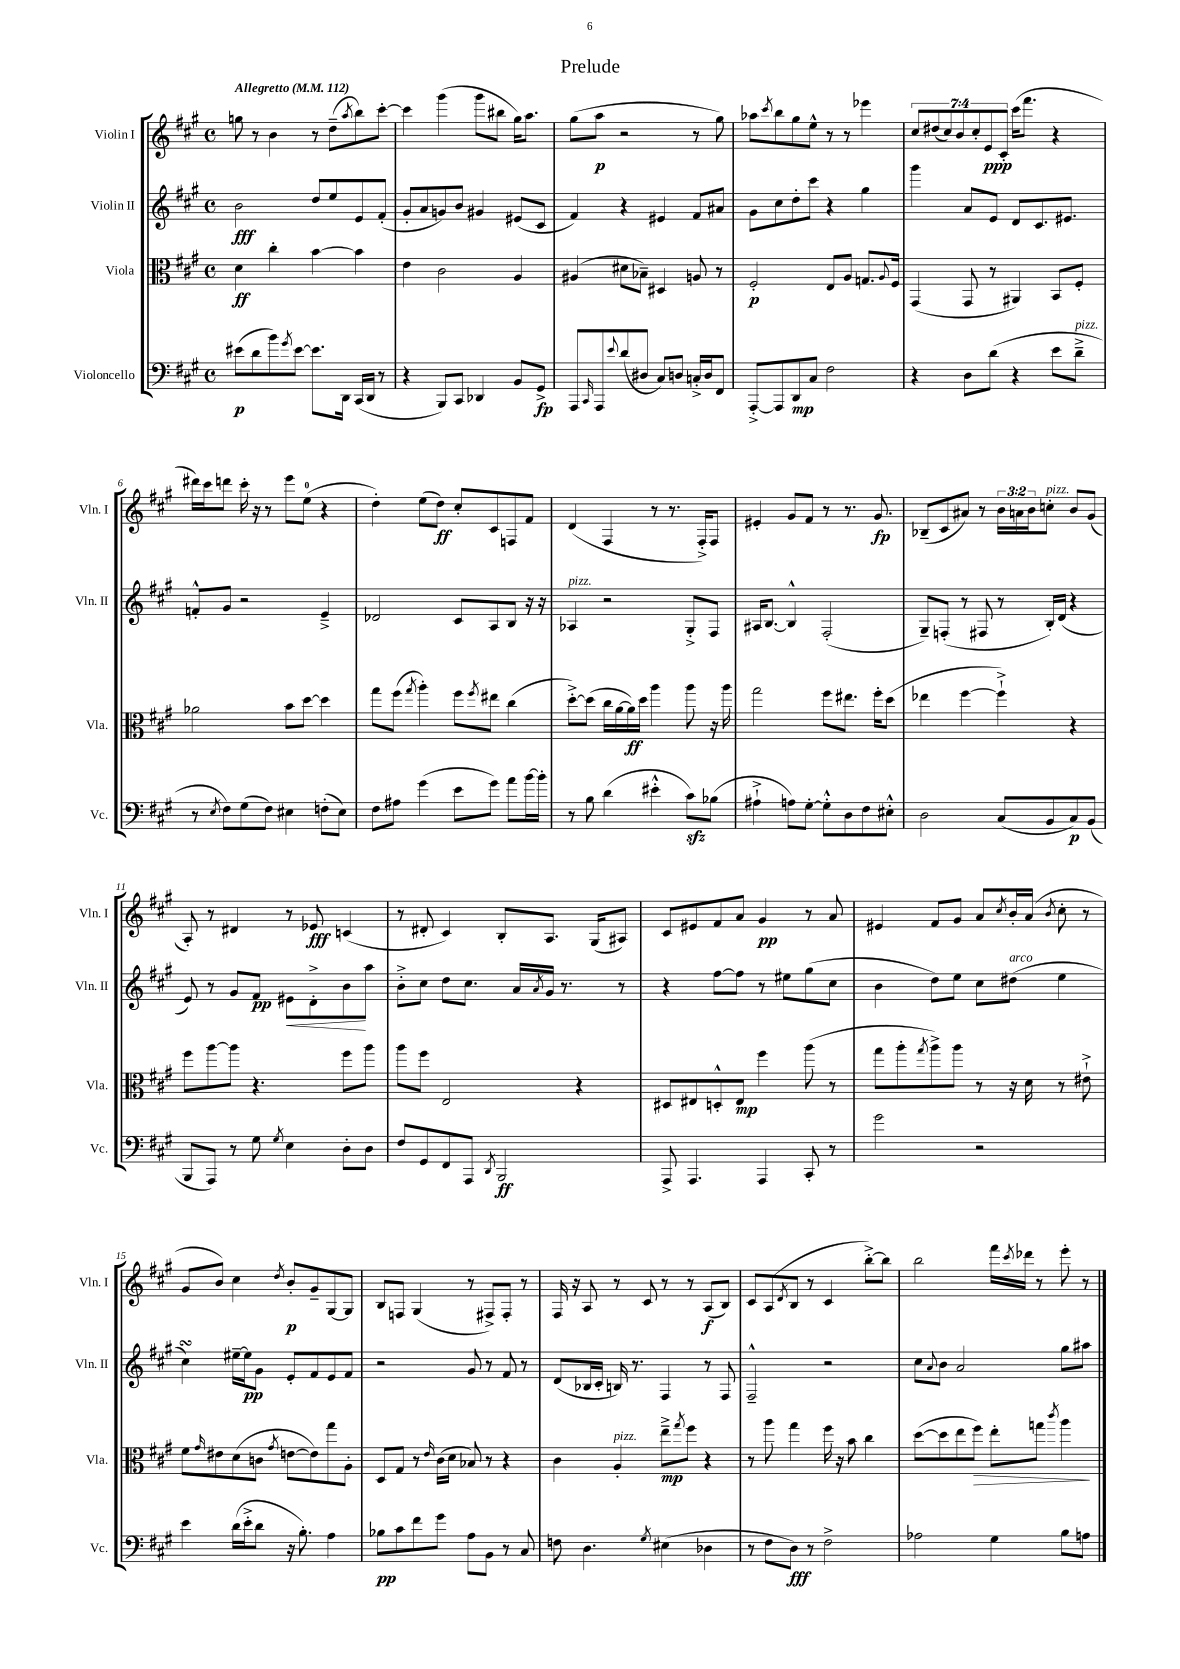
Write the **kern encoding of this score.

**kern	**dynam	**kern	**dynam	**kern	**dynam	**kern	**dynam
*part4	*part4	*part3	*part3	*part2	*part2	*part1	*part1
*staff4	*staff4	*staff3	*staff3	*staff2	*staff2	*staff1	*staff1
*I"Violoncello	*	*I"Viola	*	*I"Violin II	*	*I"Violin I	*
*I'Vc.	*	*I'Vla.	*	*I'Vln. II	*	*I'Vln. I	*
*clefF4	*	*clefC3	*	*clefG2	*	*clefG2	*
*k[f#c#g#]	*	*k[f#c#g#]	*	*k[f#c#g#]	*	*k[f#c#g#]	*
*M4/4	*	*M4/4	*	*M4/4	*	*M4/4	*
*met(c)	*	*met(c)	*	*met(c)	*	*met(c)	*
*MM112	*	*MM112	*	*MM112	*	*MM112	*
=1	=1	=1	=1	=1	=1	=1	=1
!	!	!	!	!	!	!LO:TX:a:B:t=Allegretto	!
(8e#X\L	p	4d\	ff	2b\	fff	8ggn\	.
8d\	.	.	.	.	.	8r	.
8b\)	.	4cc#'\	.	.	.	4b\	.
8qg#/	.	.	.	.	.	.	.
[8e#\J	.	.	.	.	.	.	.
8.e#\L]	.	[4b\	.	8dd/L	.	8r	.
.	.	.	.	8ee/	.	(8dd~\L	.
16DD\Jk	.	.	.	.	.	.	.
.	.	.	.	.	.	8qaa/	.
(16CC#/LL	.	4b\]	.	8e/	.	8bb\)	.
16DD/JJ	.	.	.	.	.	.	.
8r	.	.	.	(8f#'/J	.	[8ccc#'\J	.
=2	=2	=2	=2	=2	=2	=2	=2
4r	.	4e\	.	8g#'/L	.	4ccc#\]	.
.	.	.	.	8a/	.	.	.
8BBB/L)	.	2c#\	.	8gn/)	.	(4ggg#\	.
8CC#/J	.	.	.	8b/J	.	.	.
4DD-X/	.	.	.	4g#X/	.	8ggg#\L	.
.	.	.	.	.	.	8bb#X\J	.
8BB/L	.	4A/	.	(8e#X/L	.	16gg#\KL)	.
.	.	.	.	.	.	8.aa\J	.
8GG#^/J	fp	.	.	8c#/J	.	.	.
=3	=3	=3	=3	=3	=3	=3	=3
8AAA/L	.	(4A#X/	.	4f#/)	.	(8gg#\L	.
16qqCC#/	.	.	.	.	.	.	.
8AAA/	.	.	.	.	.	8aa\J	p
8qqe/	.	.	.	.	.	.	.
(8d/	.	8d#X\L	.	4r	.	2r	.
8D#X/J	.	8B-X~\J)	.	.	.	.	.
8C#/L)	.	4D#X/	.	4e#X/	.	.	.
8Dn/J	.	.	.	.	.	.	.
16Cn'^/LL	.	8An/	.	8f#/L	.	8r	.
16D/J	.	.	.	.	.	.	.
8FF#/J	.	8r	.	8a#X/J	.	8gg#\)	.
=4	=4	=4	=4	=4	=4	=4	=4
[8AAA'^/L	.	2F#'/	p	8g#\L	.	8aa-X\L	.
.	.	.	.	.	.	8qccc#/	.
8AAA/]	.	.	.	8cc#\	.	8bb\	.
8DD/	mp	.	.	8dd'\	.	8gg#\	.
8C#/J	.	.	.	8ccc#\J	.	8ee^^\J	.
2F#\	.	8E/L	.	4r	.	8r	.
.	.	8A/J	.	.	.	8r	.
.	.	8.Gn/L	.	4gg#\	.	4eee-X\	.
.	.	8qqA/	.	.	.	.	.
.	.	16F#/Jk	.	.	.	.	.
=5	=5	=5	=5	=5	=5	=5	=5
4r	.	(4GG#/	.	4ggg#\	.	14cc#/L	.
.	.	.	.	.	.	(14dd#X/	.
.	.	.	.	.	.	14cc#/)	.
.	.	.	.	.	.	14b/	.
8D\L	.	8GG#/	.	8a/L	.	.	.
.	.	.	.	.	.	14cc#'/	.
.	.	.	.	.	.	14e/	ppp
(8d\J	.	8r	.	8e/J	.	.	.
.	.	.	.	.	.	14c#'/J	.
4r	.	4AA#X/)	.	8d/L	.	(16ccc#\KL	.
.	.	.	.	.	.	8.fff#\J	.
.	.	.	.	8.c#/	.	.	.
8e\L	.	8BB/L	.	.	.	4r	.
.	.	.	.	8.e#X/J	.	.	.
!LO:TX:a:i:t=pizz.	!	!	!	!	!	!	!
8d~^\J	.	8F#'/J	.	.	.	.	.
!!LO:LB:g=z
=6	=6	=6	=6	=6	=6	=6	=6
8r	.	2a-X\	.	8fn'^^/L	.	16ddd#X\LL)	.
.	.	.	.	.	.	16ccc#\J	.
8qE/	.	.	.	.	.	.	.
8F#\L)	.	.	.	8g#/J	.	8dddn\J	.
(8G#\	.	.	.	2r	.	16ccc#'\	.
.	.	.	.	.	.	16r	.
8F#\J)	.	.	.	.	.	8r	.
4E#X\	.	8b\L	.	.	.	8eee\L	.
.	.	[8dd\J	.	.	.	(8ee\J	.
(8Fn'\L	.	4dd\]	.	4e~^/	.	4r	.
8E#\J)	.	.	.	.	.	.	.
=7	=7	=7	=7	=7	=7	=7	=7
8F#\L	.	8gg#\L	.	2d-X/	.	4dd'\)	.
8A#X\J	.	(8ff#\J	.	.	.	.	.
.	.	8qgg#/	.	.	.	.	.
(4g#\	.	4aa'\)	.	.	.	(8ee\L	.
.	.	.	.	.	.	8dd\J)	ff
8e\L	.	8ff#\L	.	8c#/L	.	8cc#'/L	.
.	.	8qff#/	.	.	.	.	.
8g#\J)	.	8ee#X\J	.	8A/	.	8c#/	.
8a\L	.	(4cc#\	.	8B/J	.	8Fn/	.
[16b\L	.	.	.	16r	.	8f#/J	.
16b'\JJ]	.	.	.	16r	.	.	.
=8	=8	=8	=8	=8	=8	=8	=8
!	!	!	!	!LO:TX:a:i:t=pizz.	!	!	!
8r	.	[8dd'^\L)	.	4A-X/	.	(4d/	.
8B\	.	(8dd\J]	.	.	.	.	.
(4d\	.	16cc#\LL	.	2r	.	4F#/	.
.	.	[16a\	.	.	.	.	.
.	.	16a\])	ff	.	.	.	.
.	.	16dd\JJ	.	.	.	.	.
4e#X'^^\	.	4aa\	.	.	.	8r	.
.	.	.	.	.	.	8.r	.
8c#zz\L)	.	8aa\	.	8G#'^/L	.	.	.
.	.	.	.	.	.	16F#'^/KL)	.
(8B-X\J	.	16r	.	8F#/J	.	8F#/J	.
.	.	16aa\	.	.	.	.	.
=9	=9	=9	=9	=9	=9	=9	=9
4A#X`^\	.	2gg#\	.	16A#X/KL	.	4e#X'/	.
.	.	.	.	[8.B/J	.	.	.
8An\L)	.	.	.	4B^^/]	.	8g#/L	.
[8G#'\J	.	.	.	.	.	8f#/J	.
8G#'^^\L]	.	8ff#\L	.	(2F#'/	.	8r	.
8D\	.	8.ee#X\J	.	.	.	8.r	.
8F#\	.	.	.	.	.	.	.
.	.	16ff#'\KL	.	.	.	8.g#/	fp
8E#X'^^\J	.	(8dd\J	.	.	.	.	.
=10	=10	=10	=10	=10	=10	=10	=10
2D\	.	4ee-X\	.	8G#~/L)	.	(8B-X~/L	.
.	.	.	.	(8Fn'/J	.	8c#/	.
.	.	[4ff#\	.	8r	.	8a#X/J)	.
.	.	.	.	8F#X/	.	8r	.
(8C#/L	.	4ff#`^\])	.	8r	.	24b\LL	.
.	.	.	.	.	.	24an\	.
.	.	.	.	.	.	24b\J	.
!	!	!	!	!	!	!LO:TX:a:i:t=pizz.	!
8BB/	.	.	.	16B'/LL)	.	8ccn'\J	.
.	.	.	.	(16d/JJ	.	.	.
8C#/)	p	4r	.	4r	.	8b/L	.
(8BB/J	.	.	.	.	.	(8g#/J	.
!!LO:LB:g=z
=11	=11	=11	=11	=11	=11	=11	=11
8BBB/L	.	8ff#\L	.	8e/)	.	8A'/)	.
8AAA/J)	.	[8aa\	.	8r	.	8r	.
8r	.	8aa\J]	.	8g#/L	.	4d#X/	.
8G#\	.	4.r	.	8f#/J	pp	.	.
8qG#/	.	.	.	.	.	.	.
!	!	!	!	!	!LO:HP:b	!	!
4E\	.	.	.	8e#X\L	<	8r	.
.	.	.	.	8d'^\	.	8e-X/	fff
8D'\L	.	8ff#\L	.	8b\	.	(4cn/	.
8D\J	.	8aa\J	.	8aa\J	[	.	.
=12	=12	=12	=12	=12	=12	=12	=12
8F#/L	.	8aa\L	.	8b'^\L	.	8r	.
8GG#/	.	8ff#\J	.	8cc#\J	.	8d#X'/	.
8FF#/	.	2E/	.	8dd\L	.	4c#/)	.
8AAA/J	.	.	.	8.cc#\J	.	.	.
8qDD/	.	.	.	.	.	.	.
2BBB/	ff	.	.	.	.	8B'/L	.
.	.	.	.	16a/LL	.	.	.
.	.	.	.	8qa/	.	.	.
.	.	.	.	16g#/JJ	.	8.A/J	.
.	.	.	.	8.r	.	.	.
.	.	4r	.	.	.	.	.
.	.	.	.	.	.	(16G#/KL	.
.	.	.	.	8r	.	8A#X/J)	.
=13	=13	=13	=13	=13	=13	=13	=13
8AAA^/	.	8D#X/L	.	4r	.	8c#/L	.
4.AAA/	.	8E#X/	.	.	.	8e#X/	.
.	.	8Dn'^^/	.	[8ff#\L	.	8f#/	.
.	.	8E#/J	mp	8ff#\J]	.	8a/J	.
4AAA/	.	4ff#\	.	8r	.	4g#/	pp
.	.	.	.	8ee#X\L	.	.	.
8CC#'/	.	(8aa\	.	(8gg#\	.	8r	.
8r	.	8r	.	8cc#\J	.	8a/	.
=14	=14	=14	=14	=14	=14	=14	=14
2g#\	.	8gg#\L	.	4b\	.	4e#X/	.
.	.	8aa'\	.	.	.	.	.
.	.	8qgg#/	.	.	.	.	.
.	.	8aa^\)	.	8dd\L)	.	8f#/L	.
.	.	8aa\J	.	8ee\J	.	8g#/J	.
2r	.	8r	.	8cc#\L	.	8a/L	.
.	.	.	.	.	.	8qcc#/	.
!	!	!	!	!LO:TX:a:i:t=arco	!	!	!
.	.	16r	.	(8dd#X\J	.	16b'/L	.
.	.	16d\	.	.	.	(16a/JJ	.
.	.	.	.	.	.	8qb/	.
.	.	8r	.	4ee\	.	8cc#'\	.
.	.	8e#X`^\	.	.	.	8r	.
!!LO:LB:g=z
=15	=15	=15	=15	=15	=15	=15	=15
4e\	.	8f#\L	.	4cc#sSsS\)	.	8g#/L	.
.	.	16qqg#/	.	.	.	.	.
.	.	8e#X\	.	.	.	8b/J)	.
(16d\LL	.	(8d\	.	[16ee#X~\LL	.	4cc#\	.
16e'^\J	.	.	.	16ee#\J]	pp	.	.
8d\J	.	8cn\J	.	8g#\J	.	.	.
.	.	8qg#/	.	.	.	8qdd/	.
16r	.	[8en\L	.	8e'/L	.	8b'/L	p
8.B'\)	.	.	.	.	.	.	.
.	.	8e\])	.	8f#/	.	8g#~/	.
4A\	.	8gg#\	.	8e/	.	[8G#/	.
.	.	8A'\J	.	8f#/J	.	8G#/J]	.
=16	=16	=16	=16	=16	=16	=16	=16
8B-X\L	pp	8D/L	.	2r	.	8B/L	.
8c#\	.	8G#/J	.	.	.	8Fn/J	.
8f#\	.	8r	.	.	.	(4G#/	.
.	.	16qqe/	.	.	.	.	.
8g#\J	.	(16c#\LL	.	.	.	.	.
.	.	16d\JJ	.	.	.	.	.
8A\L	.	8B-X/)	.	8g#/	.	8r	.
8BB\J	.	8r	.	8r	.	8F#X^/L)	.
8r	.	4r	.	8f#/	.	8F#'/J	.
8C#/	.	.	.	8r	.	8r	.
=17	=17	=17	=17	=17	=17	=17	=17
8Fn\	.	4c#\	.	(8d/L	.	16F#/	.
.	.	.	.	.	.	16r	.
4.D\	.	.	.	16B-X/L	.	8A/	.
.	.	.	.	16c#'/JJ	.	.	.
!	!	!LO:TX:a:i:t=pizz.	!	!	!	!	!
.	.	4A'/	.	16Bn/)	.	8r	.
.	.	.	.	8.r	.	.	.
.	.	.	.	.	.	8c#/	.
8qG#/	.	.	.	.	.	.	.
(4E#X\	.	8ee~^\L	mp	4F#/	.	8r	.
.	.	8qgg#/	.	.	.	.	.
.	.	8ff#\J	.	.	.	8r	.
4D-X\	.	4r	.	8r	.	(8A/L	f
.	.	.	.	8F#/	.	8B/J)	.
=18	=18	=18	=18	=18	=18	=18	=18
8r	.	8r	.	2F#~^^/	.	8c#/L	.
8F#\L	.	8aa\	.	.	.	(8A/	.
.	.	.	.	.	.	8qd/	.
8D\J)	fff	4gg#\	.	.	.	8B/J	.
8r	.	.	.	.	.	8r	.
2F#^\	.	16ff#\	.	2r	.	4c#/	.
.	.	16r	.	.	.	.	.
.	.	8b\	.	.	.	.	.
.	.	4cc#\	.	.	.	[8bb'^\L)	.
.	.	.	.	.	.	8bb\J]	.
=19	=19	=19	=19	=19	=19	=19	=19
2A-X\	.	([8dd\L	.	8cc#\L	.	2bb\	.
.	.	.	.	8qqa/	.	.	.
.	.	8dd\]	.	8b\J	.	.	.
.	.	8ee\	.	2a/	.	.	.
!	!	!	!LO:HP:b	!	!	!	!
.	.	8ff#\J)	>	.	.	.	.
4G#\	.	8ee'\L	.	.	.	16fff#\LL	.
.	.	.	.	.	.	8qccc#/	.
.	.	.	.	.	.	16ddd-X\JJ	.
.	.	8ggn\J	.	.	.	8r	.
.	.	8qccc#/	.	.	.	.	.
8B\L	.	4aa\	.	8gg#\L	.	8eee'\	.
8An\J	.	.	.	8aa#X\J	.	8r	.
.	.	.	]	.	.	.	.
==	==	==	==	==	==	==	==
*-	*-	*-	*-	*-	*-	*-	*-
